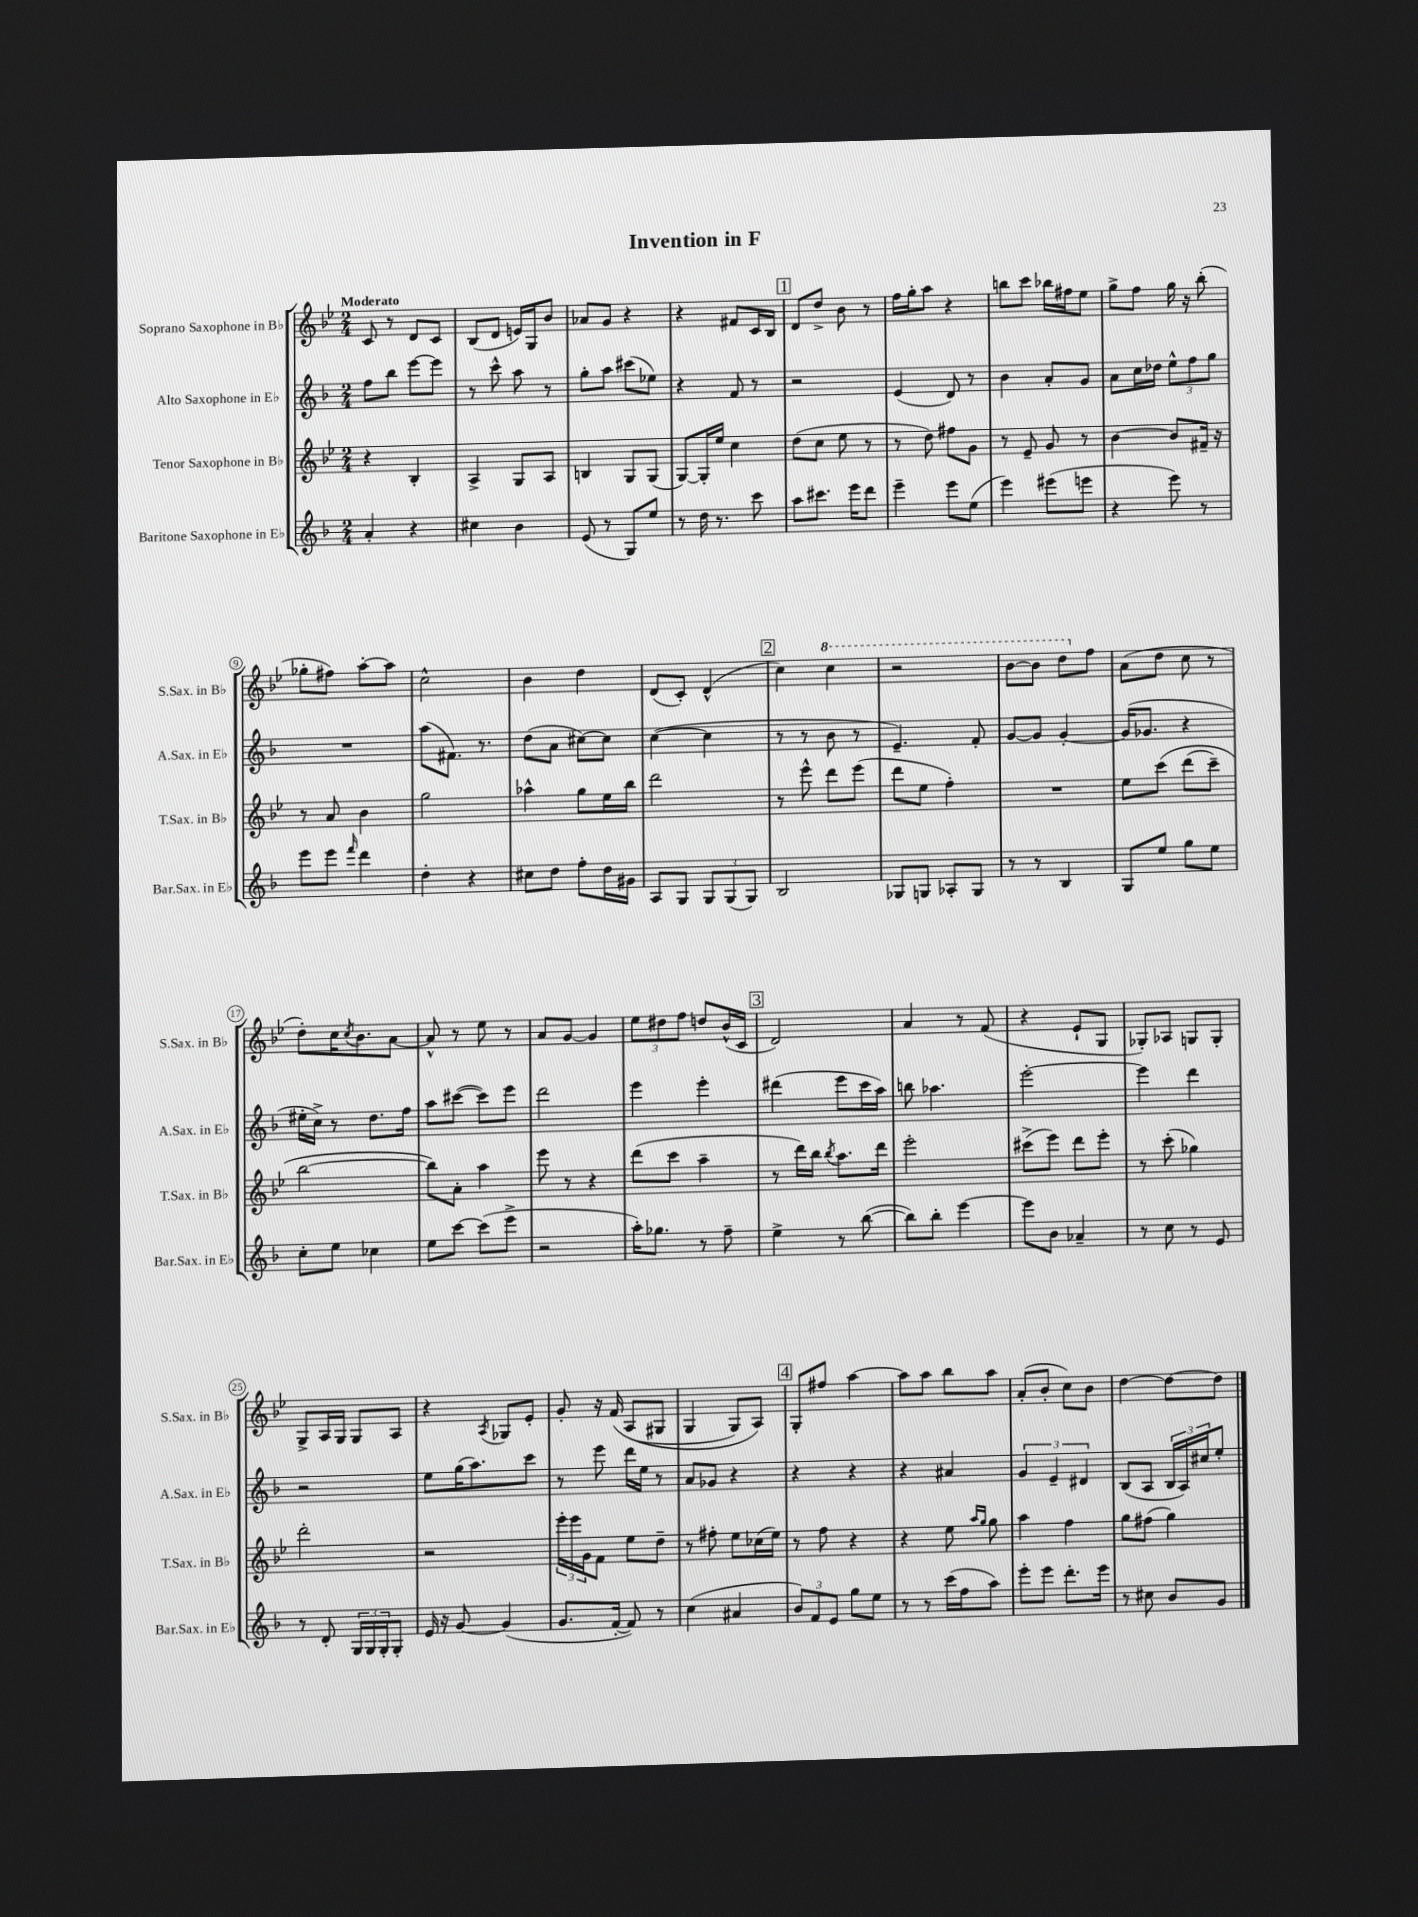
\header { title = "Invention in F" }
<<
\new StaffGroup <<
\new Staff = "s0" \with { instrumentName = "Soprano Saxophone in Bb" shortInstrumentName = "S.Sax. in Bb" } {
    \clef treble \key bes \major \numericTimeSignature \time 2/4 \tempo "Moderato"
    c'8 r8 d'8 c'8 |
    bes8( d'8 e'16) g16 bes'8 |
    aes'8 g'8 r4 |
    r4 fis'8 c'16 bes16 |
    \mark \markup { \box "1" } d'8 d''8-> bes'8 r8 |
    f''16 g''16-. a''8 r4 |
    b''8 c'''8 bes''16 fis''16 ees''8 |
    g''8-> f''8 g''16 r16 bes''8-.( |
    ges''8-. fis''8) a''8~-. a''8 |
    c''2-^ |
    bes'4 d''4 |
    d'8( c'8-.) d'4-^( |
    \mark \markup { \box "2" } c''4) \ottava #1 c'''4 |
    r2 |
    bes''8~ bes''8 d'''8 \ottava #0 f''8 |
    a'8( d''8 c''8 r8 |
    d''8-.) c''16 \acciaccatura { c''8 } bes'8. a'8~ |
    a'8-^ r8 ees''8 r8 |
    a'8 g'8~ g'4 |
    \tuplet 3/2 { ees''8 dis''8 f''8 } d''8 bes'16-^( c'16 |
    \mark \markup { \box "3" } d'2) |
    a'4 r8 f'8( |
    r4 ees'8-! g8 |
    ges8-.) aes8 g8 g8-. |
    g8-> a16 g16 g8 a8 |
    r4 \acciaccatura { a8 } ges8 ees'8-. |
    g'8-. r16 f'16\( a8( gis8 |
    g4 g8) a8\) |
    \mark \markup { \box "4" } g8-. fis''8 a''4~ |
    a''8 a''8 bes''8 a''8 |
    a'8-.( bes'8-. c''8) bes'8 |
    d''4~ d''8~ d''8 \bar "|." |
}
\new Staff = "s1" \with { instrumentName = "Alto Saxophone in Eb" shortInstrumentName = "A.Sax. in Eb" } {
    \clef treble \key f \major \numericTimeSignature \time 2/4
    f''8 bes''8 e'''8~ e'''8 |
    r8 c'''8-^ a''8 r8 |
    g''8-. a''8 cis'''8( ees''8) |
    r4 f'8 r8 |
    \mark \markup { \box "1" } r2 |
    e'4( d'8) r8 |
    bes'4 a'8-. g'8 |
    a'8 c''16 des''16 \tuplet 3/2 { e''8-^ f''8 g''8 } |
    R2 |
    a''8( fis'8.) r8. |
    d''8( a'8 cis''8~) cis''8 |
    c''4~( c''4 |
    \mark \markup { \box "2" } r8 r8 bes'8 r8 |
    e'4.--) f'8-. |
    g'8~ g'8 g'4~-. |
    g'16( ges'8. r4 |
    eis''16-. c''16->) r8 d''8. f''16 |
    a''8 cis'''8~( cis'''8) e'''8 |
    d'''2 |
    e'''4 e'''4-. |
    \mark \markup { \box "3" } dis'''4( e'''8 c'''16 a''16) |
    b''8 aes''4. |
    e'''2~-. |
    e'''4 d'''4 |
    r2 |
    e''8 g''16( a''8.) c'''8 |
    r8 e'''8 d'''16 e''16 r8 |
    a'8 ges'8 r4 |
    \mark \markup { \box "4" } r4 r4 |
    r4 ais'4 |
    \tuplet 3/2 { g'4 e'4-- dis'4 } |
    bes8( a8 \tuplet 3/2 { bes16 a16) cis''16 } e''8-. \bar "|." |
}
\new Staff = "s2" \with { instrumentName = "Tenor Saxophone in Bb" shortInstrumentName = "T.Sax. in Bb" } {
    \clef treble \key bes \major \numericTimeSignature \time 2/4
    r4 bes4-. |
    a4-> g8 a8 |
    b4 g8 g8( |
    g8~) g16-. ees''16 c''4 |
    \mark \markup { \box "1" } d''8( c''8 ees''8 r8 |
    r8 d''8) fis''8 g'8 |
    r8 ees'8-- g'8 r8 |
    bes'4~ bes'8 fis'16-- r16 |
    r8 a'8 bes'4 |
    g''2 |
    aes''4-^ g''8 ees''16 bes''16 |
    d'''2 |
    \mark \markup { \box "2" } r8 ees'''8-^ d'''8 ees'''8( |
    d'''8 ees''8 f''4-.) |
    R2 |
    ees''8 c'''8\( d'''8( c'''8--) |
    bes''2~ |
    bes''8\) a'8-. a''4 |
    ees'''8 r8 r4 |
    d'''8( c'''8 a''4-- |
    \mark \markup { \box "3" } r8 d'''16) bes''16 \acciaccatura { bes''8 } a''8. d'''16 |
    ees'''2-. |
    cis'''8->( ees'''8) d'''8 ees'''8-. |
    r8 c'''8-.( ges''4) |
    d'''2-. |
    r2 |
    \tuplet 3/2 { ees'''16-. ees'''16 g'16 } f'8 ees''8 d''8-- |
    r8 fis''8-. ees''8 ces''16( ees''16) |
    \mark \markup { \box "4" } r8 f''8 r4 |
    r4 ees''8 \grace { a''16 g''16 } g''8 |
    a''4 f''4 |
    g''8 fis''8( g''4) \bar "|." |
}
\new Staff = "s3" \with { instrumentName = "Baritone Saxophone in Eb" shortInstrumentName = "Bar.Sax. in Eb" } {
    \clef treble \key f \major \numericTimeSignature \time 2/4
    a'4-. r4 |
    cis''4 bes'4 |
    e'8( r8 g8) e''8 |
    r8 d''16 r8. c'''8 |
    \mark \markup { \box "1" } a''8 cis'''8. e'''16 d'''8 |
    e'''4-- e'''8 e''8( |
    e'''4) eis'''8( e'''8 |
    r4 e'''8) r8 |
    e'''8 e'''8 \grace { f'''16 } d'''4 |
    d''4-. r4 |
    cis''8 d''8 f''8-. d''16 gis'16 |
    a8 g8 \tuplet 3/2 { g8 g8( g8) } |
    \mark \markup { \box "2" } bes2 |
    ges8 g8 aes8-. g8 |
    r8 r8 bes4 |
    g8 e''8 g''8 e''8 |
    c''8-. e''8 ces''4 |
    e''8 c'''8~ c'''8( e'''8-> |
    r2 |
    a''16-.) ges''8. r8 f''8-- |
    \mark \markup { \box "3" } e''4-> r8 bes''8~( |
    bes''8) bes''8-. e'''4~ |
    e'''8 bes'8 aes'4-- |
    r8 c''8 r8 e'8 |
    r8 d'8-. \tuplet 3/2 { g16 g16 g16-. } g8-. |
    e'16 r16 g'8~ g'4( |
    g'8. f'16~-. f'8) r8 |
    c''4( ais'4 |
    \mark \markup { \box "4" } \tuplet 3/2 { bes'8) f'8 e'8 } g''8 e''8 |
    r8 r8 c'''16( f''16 a''8) |
    e'''8-. e'''8 d'''8.-. e'''16 |
    r8 cis''8 bes'8 g'8 \bar "|." |
}
>>
>>
\layout { \context { \Score \override BarNumber.stencil = #(make-stencil-circler 0.1 0.3 ly:text-interface::print) } }
